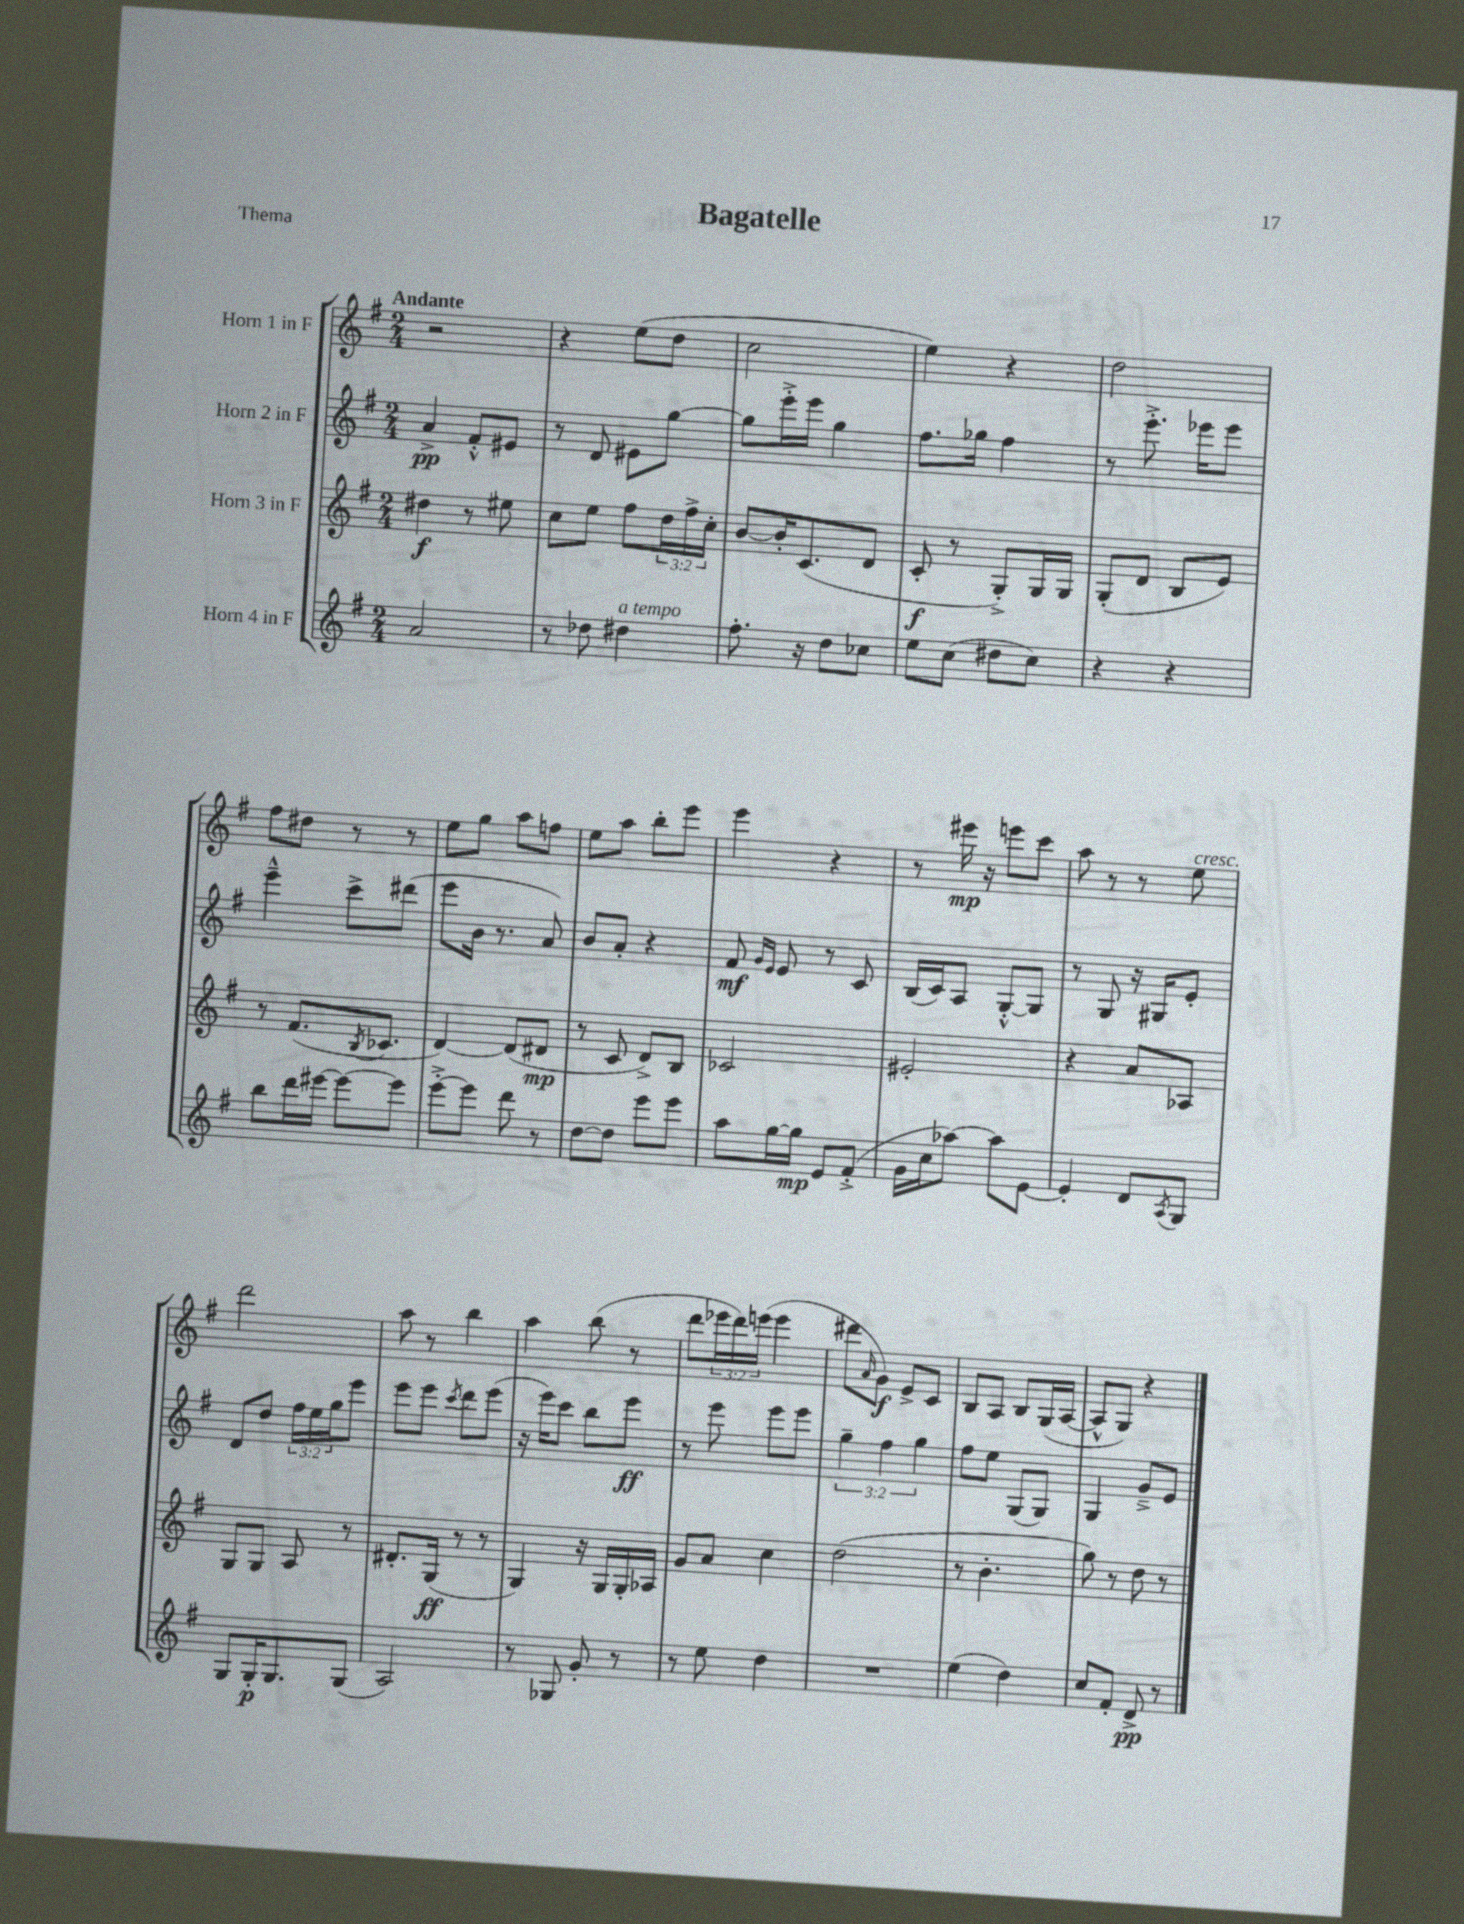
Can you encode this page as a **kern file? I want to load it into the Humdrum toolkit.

**kern	**kern	**kern	**kern
*staff4	*staff3	*staff2	*staff1
*clefG2	*clefG2	*clefG2	*clefG2
*k[f#]	*k[f#]	*k[f#]	*k[f#]
*M2/4	*M2/4	*M2/4	*M2/4
2a	4dd#	4a^	2r
.	8r	8f#'^^	.
.	8ee#	8e#	.
=	=	=	=
8r	8cc	8r	4r
8dd-	8ee	8d	.
4dd#	8ff#	8e#	(8ee
.	24dd	[8gg	8dd
.	24ff#^	.	.
.	24cc'	.	.
=	=	=	=
8.ff#'	[8b	8gg]	2cc
.	16b']	16eee'^	.
16r	(8.c	16eee	.
8dd	.	4gg	.
8cc-	8d	.	.
=	=	=	=
8ee	8c'	8.ff#	4ee)
(8cc	8r	.	.
.	.	16gg-	.
8dd#	8G'^)	4ff#	4r
8cc)	16G	.	.
.	16G	.	.
=	=	=	=
4r	(8G'	8r	2dd
.	8d	8.eee'^	.
4r	8B	.	.
.	.	16eee-	.
.	8e)	8eee-	.
=	=	=	=
8bb	8r	4eee~^^	8ff#
16ddd	(8.f#	.	8dd#
[16eee#	.	.	.
8eee#_	.	8ccc^	8r
.	8qB	.	.
.	8.c-	.	.
8eee#]	.	(8ddd#	8r
=	=	=	=
[8eee'^	[4d)	8eee	8ee
8eee]	.	16b	8gg
.	.	8.r	.
8ddd	(8d]	.	8aa
8r	8d#	8a)	8ff
=	=	=	=
[8dd	8r	8b	8ee
8dd]	8c	8a'	8aa
8eee	8d^)	4r	8bb'
8eee	8B	.	8eee
=	=	=	=
8aa	2c-	8f#	4eee
.	.	16qqg	.
.	.	16qqe	.
[16gg	.	8e	.
16gg]	.	.	.
8e	.	8r	4r
(8f#'^	.	8c	.
=	=	=	=
16g	2e#'	(16B	8r
16cc	.	16c)	.
[8aa-)	.	8A	16eee#
.	.	.	16r
8aa-]	.	[8G'^^	8eee
[8e	.	8G]	8ccc
=	=	=	=
4e']	4r	8r	8aa
.	.	8G	8r
8d	8a	16r	8r
.	.	16G#	.
8qA	.	.	.
8G	8A-	8e'	8ee
=	=	=	=
8G	8G	8d	2ddd
16G'	8G	8dd	.
8.G	.	.	.
.	8A	24ff#	.
.	.	24ee	.
.	.	24gg	.
(8G	8r	8eee	.
=	=	=	=
2A)	8.d#'	8eee	8aa
.	.	8eee	8r
.	(16G	.	.
.	.	8qccc	.
.	8r	8ddd	4bb
.	8r	(8eee	.
=	=	=	=
8r	4G)	16r	4aa
.	.	16eee)	.
8G-	.	8ccc	.
8g'	16r	8bb	(8bb
.	16G	.	.
8r	16G'	8eee	8r
.	16A-	.	.
=	=	=	=
8r	8g	8r	8ddd
8ee	8a	8eee	24eee-
.	.	.	24ddd)
.	.	.	(24eee
4dd	4cc	8eee	4eee
.	.	8eee	.
=	=	=	=
2r	(2dd	6gg~	8ddd#
.	.	.	16qqa
.	.	.	8g)
.	.	6ff#	.
.	.	.	8e^
.	.	6gg	.
.	.	.	8c
=	=	=	=
(4ee	8r	8ff#	8B
.	4.b'	8ee	8A
4dd)	.	(8G	8B
.	.	8G)	(16G
.	.	.	[16A
=	=	=	=
8cc	8gg)	4G	8A^^]
8f#'	8r	.	8G)
8d^	8dd	8g~^	4r
8r	8r	8e	.
==	==	==	==
*-	*-	*-	*-
